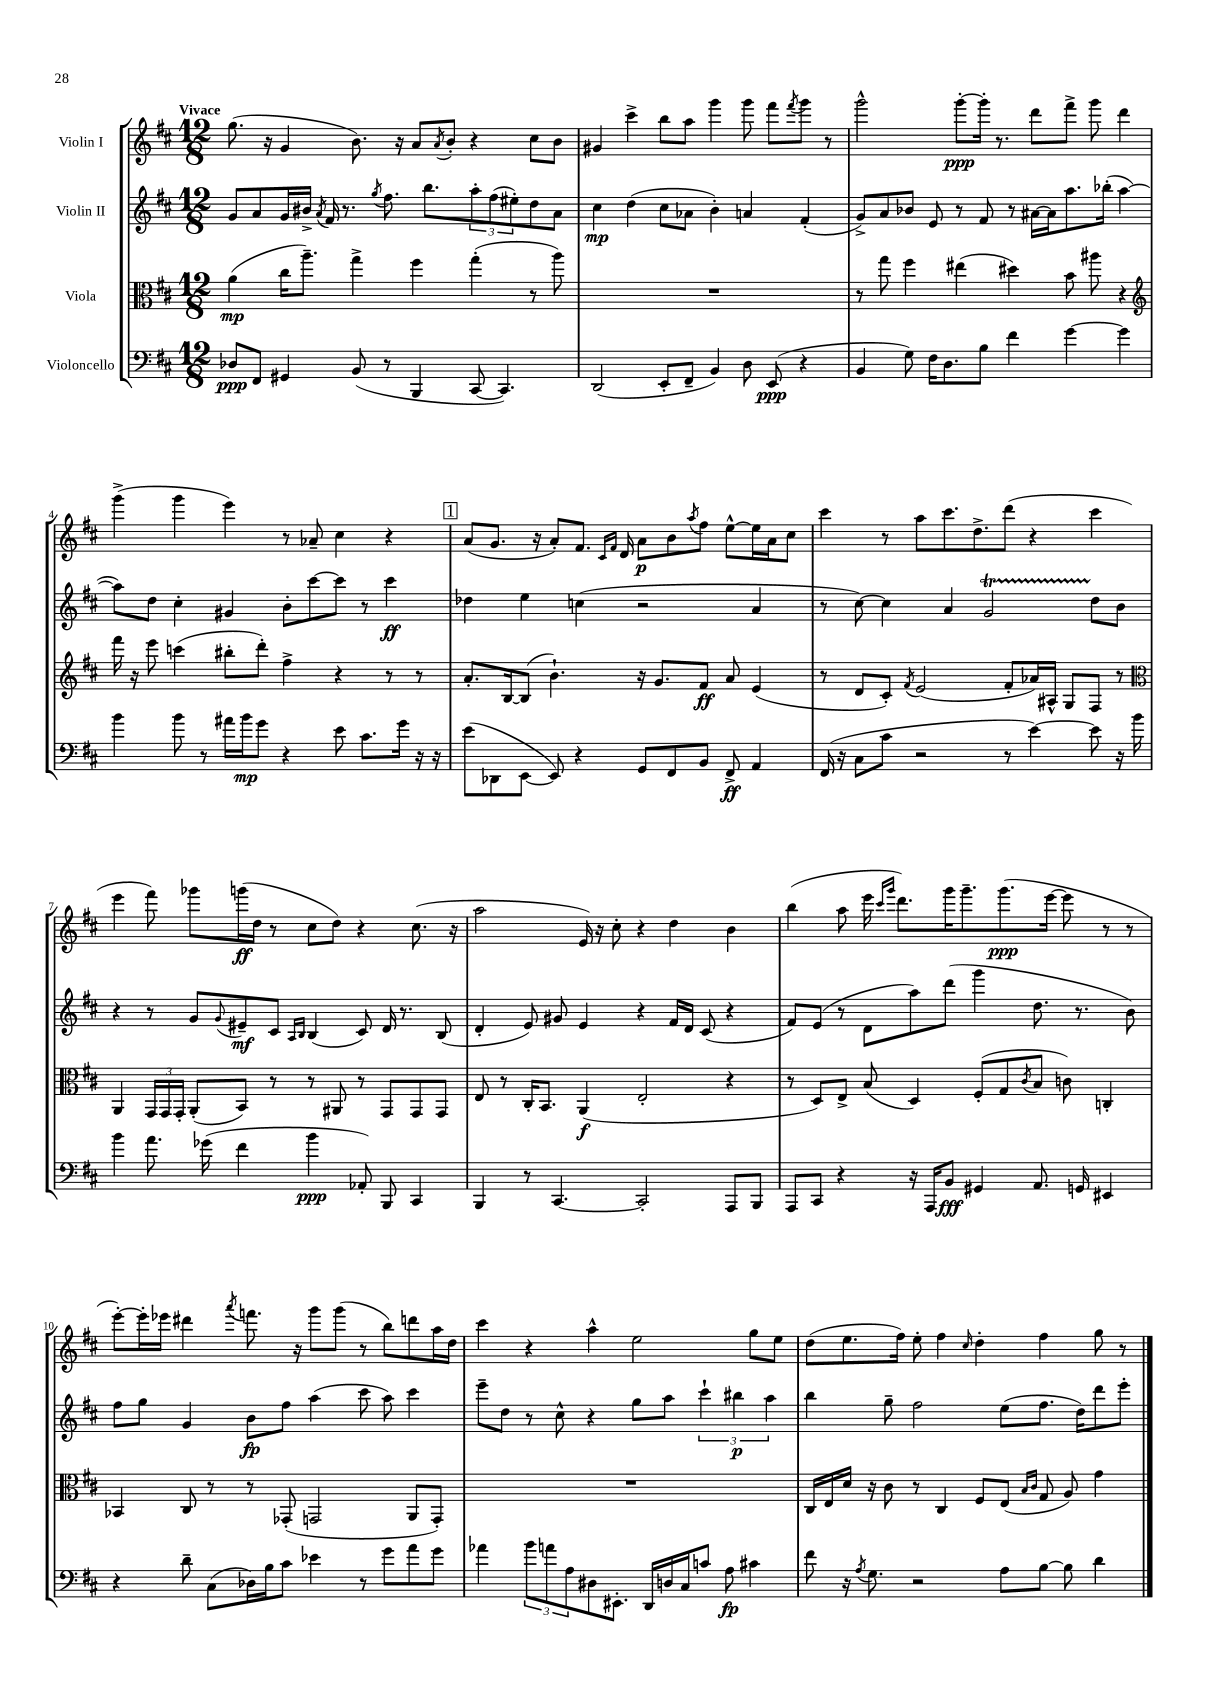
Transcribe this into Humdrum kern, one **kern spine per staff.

**kern	**kern	**kern	**kern
*staff4	*staff3	*staff2	*staff1
*clefF4	*clefC3	*clefG2	*clefG2
*k[f#c#]	*k[f#c#]	*k[f#c#]	*k[f#c#]
*M12/8	*M12/8	*M12/8	*M12/8
8D-	(4a	8g	(8.gg
8FF#	.	8a	.
.	.	.	16r
4GG#	16cc#	16g	4g
.	8.aa~)	16b#^	.
.	.	8qa	.
.	.	16f#	.
.	.	8.r	.
(8BB	4gg^	.	8.b)
.	.	8qgg	.
8r	.	8.ff#	.
.	.	.	16r
4BBB	4ff#	.	8a
.	.	8.bb	.
.	.	.	8qa
.	.	.	8b'
[8CC#	(4gg'	12aa'	4r
.	.	(12ff#	.
4.CC#])	.	.	.
.	.	12ee#')	.
.	8r	8dd	8cc#
.	8aa)	8a	8b
=	=	=	=
(2DD	1.r	4cc#	4g#
.	.	(4dd	4ccc#^
8EE'	.	8cc#	8bb
8FF#~	.	8a-	8aa
4BB)	.	4b')	4ggg
8D	.	4a	8ggg
(8EE	.	.	8fff#
.	.	.	8qfff#
4r	.	(4f#'	8ggg
.	.	.	8r
=	=	=	=
4BB	8r	8g^)	2ggg^^
.	8gg	8a	.
8G)	4ff#	8b-	.
16F#	.	8e	.
8.D	.	.	.
.	(4ee#	8r	[8ggg'
8B	.	8f#	16ggg']
.	.	.	8.r
4f#	4dd#)	8r	.
.	.	[16a#	8ddd
.	.	16a#]	.
[4g	8b	8.aa	8fff#^
.	8aa#	.	8ggg
.	.	(16bb-'	.
4g]	4r	[4aa	4ddd
=	=	=	=
*	*clefG2	*	*
4b	16fff#	8aa])	(4ggg^
.	16r	.	.
.	8eee	8dd	.
8b	(4ccc	4cc#'	4ggg
8r	.	.	.
16a#	8bb#'	4g#	4eee)
16b	.	.	.
8g	8ddd')	.	.
4r	4ff#^	8b'	8r
.	.	[8ccc#	8a-~
8e	4r	8ccc#]	4cc#
8.c#	.	8r	.
.	8r	4ccc#	4r
16g	.	.	.
16r	8r	.	.
16r	.	.	.
=	=	=	=
(8e	8.a'	4dd-	(8a
8DD-	.	.	8.g
.	[16B	.	.
[8EE	(8B]	4ee	.
.	.	.	16r
8EE])	4.b`)	.	8a')
4r	.	(4cc	8.f#
.	.	.	16qqc#
.	.	.	16qqf#
.	.	.	16d
8GG	16r	2r	8a
.	8.g	.	.
8FF#	.	.	8b
.	.	.	8qaa
8BB	8f#	.	8ff#
8FF#^	8a	.	[8ee^^
4AA	(4e	4a	16ee]
.	.	.	16a
.	.	.	8cc#
=	=	=	=
(16FF#	8r	8r	4ccc#
16r	.	.	.
8C#	8d	[8cc#)	.
8c#	8c#')	4cc#]	8r
.	8qf#	.	.
2r	(2e	.	8aa
.	.	4a	8.ccc#
.	.	.	8.dd^
.	.	2g	.
8r	8f#'	.	(8ddd
[4e)	16a-)	.	4r
.	16A#^^	.	.
.	8G	.	.
8e]	8F#	8dd	4ccc#
16r	8r	8b	.
16b	.	.	.
=	=	=	=
*	*clefC3	*	*
4b	4AA	4r	4eee
8.a	24GG	8r	8fff#)
.	24GG	.	.
.	24GG'	.	.
.	(8AA'	8g	8ggg-
(16g-	.	.	.
.	.	8qqg	.
4f#	8BB)	8e#~	(16ggg
.	.	.	16dd
.	8r	8c#	8r
.	.	16qqA	.
.	.	16qqB	.
4b	8r	(4B	8cc#
.	8AA#	.	8dd)
8AA-')	8r	8c#)	4r
8BBB	8GG	16d	.
.	.	8.r	.
4CC#	8GG	.	(8.cc#
.	8GG	(8B	.
.	.	.	16r
=	=	=	=
4BBB	8E	4d'	2aa
.	8r	.	.
8r	16C#'	8e)	.
.	8.BB	.	.
[4.CC#	.	8g#	.
.	(4AA	4e	16e)
.	.	.	16r
.	.	.	8cc#'
2CC#']	2E'	4r	4r
.	.	16f#	4dd
.	.	16d	.
.	.	(8c#	.
8AAA	4r	4r	4b
8BBB	.	.	.
=	=	=	=
8AAA	8r	8f#)	(4bb
8CC#	8D)	(8e	.
4r	8E^	8r	8aa
.	(8B	8d	16eee
.	.	.	16qqccc#
.	.	.	16qqggg
.	.	.	8.ddd)
16r	4D)	8aa)	.
16AAA	.	.	.
8BB	.	(8ddd	16ggg
.	.	.	8.ggg~
4GG#	(8F#'	4ggg	.
.	8G	.	(8.ggg
.	8qc#	.	.
8.AA	8B	8.dd	.
.	.	.	[16eee
.	8c)	.	8eee]
16GG	.	8.r	.
4EE#	4C'	.	8r
.	.	8b)	8r
=	=	=	=
4r	4BB-	8ff#	[8eee')
.	.	8gg	16eee']
.	.	.	16eee-
8d~	8C#	4g	4ddd#
(8C#	8r	.	.
.	.	.	8qaaa
16D-)	8r	8b	8.fff
16B	.	.	.
8c#	(8GG-'	8ff#	.
.	.	.	16r
4e-	2GG	(4aa	8ggg
.	.	.	(8ggg
8r	.	8ccc#	8r
8g	.	8aa)	8bb)
8a	8AA	4ccc#	8ddd
8g	8GG')	.	16aa
.	.	.	16dd
=	=	=	=
4a-	1.r	8eee~	4ccc#
.	.	8dd	.
12b	.	8r	4r
12a	.	.	.
.	.	8cc#^^	.
12A	.	.	.
8D#	.	4r	4aa^^
8.EE#'	.	.	.
.	.	8gg	2ee
16DD	.	.	.
16D	.	8aa	.
16C#	.	.	.
8c	.	6ccc#`	.
8A	.	.	.
.	.	6bb#	.
4c#	.	.	8gg
.	.	6aa	.
.	.	.	8ee
=	=	=	=
8f#	16C#	4bb	(8dd
.	16E	.	.
16r	16d	.	8.ee
8qA	.	.	.
8.G	16r	.	.
.	8c#	8gg~	.
.	.	.	16ff#)
2r	8r	2ff#	8ee'
.	4C#	.	4ff#
.	.	.	16qqcc#
.	8F#	.	4dd'
8A	(8E	(8ee	.
.	16qqB	.	.
.	16qqc#	.	.
[8B	8G	8.ff#	4ff#
8B]	8A)	.	.
.	.	16dd)	.
4d	4g	8ddd	8gg
.	.	8eee'	8r
==	==	==	==
*-	*-	*-	*-
